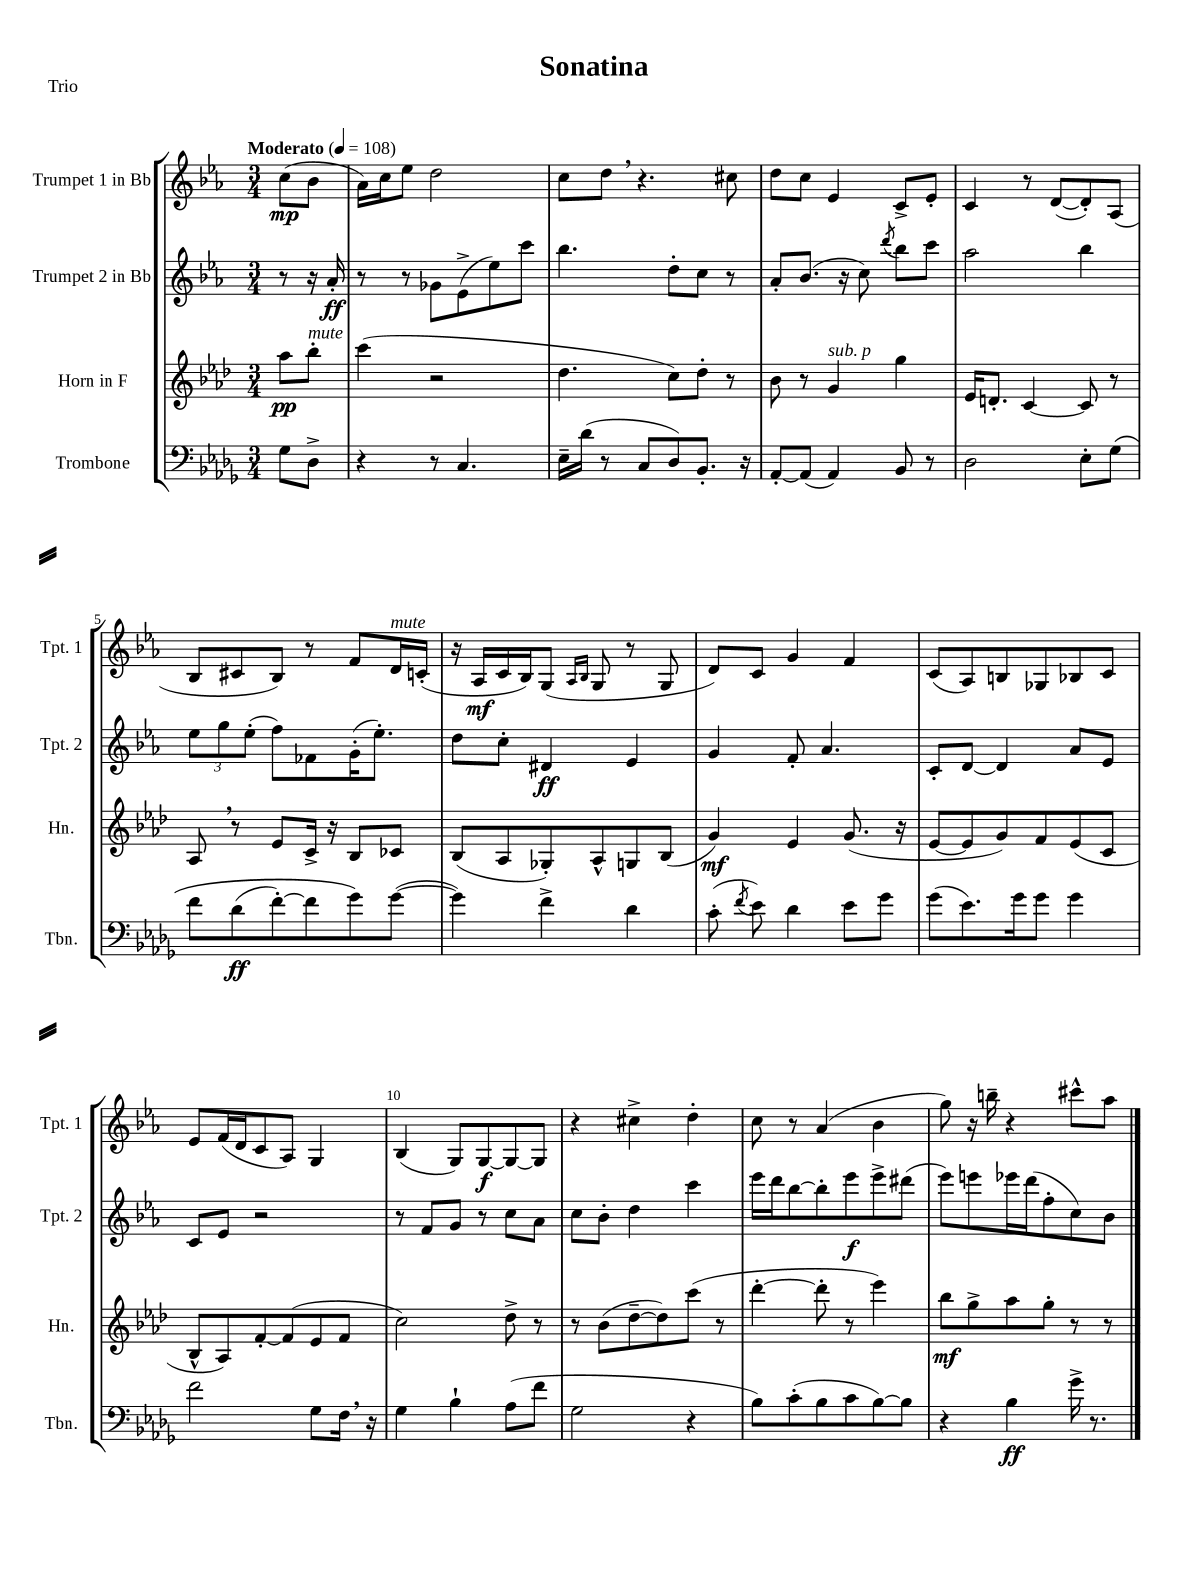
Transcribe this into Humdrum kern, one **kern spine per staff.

**kern	**kern	**kern	**kern
*staff4	*staff3	*staff2	*staff1
*clefF4	*clefG2	*clefG2	*clefG2
*k[b-e-a-d-g-]	*k[b-e-a-d-]	*k[b-e-a-]	*k[b-e-a-]
*M3/4	*M3/4	*M3/4	*M3/4
*MM108	*MM108	*MM108	*MM108
8G-	8aa-	8r	(8cc
8D-^	8bb-'	16r	8b-
.	.	16a-'	.
=	=	=	=
4r	(4ccc	8r	16a-)
.	.	.	16cc
.	.	8r	8ee-
8r	2r	8g-	2dd
4.C	.	(8e-^	.
.	.	8ee-)	.
.	.	8ccc	.
=	=	=	=
16E-~	4.dd-	4.bb-	8cc
(16d-	.	.	.
8r	.	.	8dd
8C	.	.	4.r
8D-)	8cc)	8dd'	.
8.BB-'	8dd-'	8cc	.
.	8r	8r	8cc#
16r	.	.	.
=	=	=	=
[8AA-'	8b-	8a-'	8dd
(8AA-]	8r	(8.b-	8cc
4AA-)	4g	.	4e-
.	.	16r	.
.	.	8cc)	.
.	.	8qddd	.
8BB-	4gg	8bb-	8c^
8r	.	8ccc	8e-'
=	=	=	=
2D-	16e-	2aa-	4c
.	8.d'	.	.
.	[4c	.	8r
.	.	.	([8d
8E-'	8c]	4bb-	8d'])
&(8G-	8r	.	(8A-
=	=	=	=
8f	8A-	12ee-	8B-
.	.	12gg	.
(8d-	8r	.	8c#
.	.	(12ee-'	.
[8f')	8e-	8ff)	8B-)
8f]	16c^	8f-	8r
.	16r	.	.
8g-&)	8B-	(16g'	8f
.	.	8.ee-')	.
([8g-	8c-	.	16d
.	.	.	(16c'
=	=	=	=
4g-])	(8B-	8dd	16r
.	.	.	16A-
.	8A-	8cc'	16c
.	.	.	16B-)
4f^	8G-')	4d#	(8G
.	.	.	16qqA-
.	.	.	16qqB-
.	8A-^^	.	8G
4d-	8G	4e-	8r
.	(8B-	.	8G
=	=	=	=
(8c'	4g)	4g	8d)
8qf	.	.	.
8e-)	.	.	8c
4d-	4e-	8f'	4g
.	.	4.a-	.
8e-	(8.g	.	4f
8g-	.	.	.
.	16r	.	.
=	=	=	=
(8g-	[8e-	8c'	(8c
8.e-)	8e-]	[8d	8A-)
.	8g)	4d]	8B
16g-	.	.	.
8g-	8f	.	8G-
4g-	(8e-	8a-	8B-
.	8c	8e-	8c
=	=	=	=
2f	8B-^^	8c	8e-
.	8A-)	8e-	(16f
.	.	.	16d
.	[8f'	2r	8c
.	(8f]	.	8A-)
8G-	8e-	.	4G
16F	8f	.	.
16r	.	.	.
=	=	=	=
4G-	2cc)	8r	(4B-
.	.	8f	.
4B-`	.	8g	8G)
.	.	8r	[8G
(8A-	8dd-^	8cc	8G_
8f	8r	8a-	8G]
=	=	=	=
2G-	8r	8cc	4r
.	(8b-	8b-'	.
.	[8dd-~	4dd	4cc#^
.	8dd-])	.	.
4r	(8ccc	4ccc	4dd'
.	8r	.	.
=	=	=	=
8B-)	[4ddd-'	16eee-	8cc
.	.	16ddd	.
(8c'	.	[8bb-	8r
8B-	8ddd-']	8bb-']	(4a-
8c	8r	8eee-	.
[8B-)	4eee-)	8eee-^	4b-
8B-]	.	(8ddd#	.
=	=	=	=
4r	8bb-	8eee-)	8gg)
.	8gg^	8eee	16r
.	.	.	16bb~
4B-	8aa-	16eee-	4r
.	.	(16ddd	.
.	8gg'	8ff'	.
16g-^	8r	8cc)	8ccc#^^
8.r	.	.	.
.	8r	8b-	8aa-
==	==	==	==
*-	*-	*-	*-
